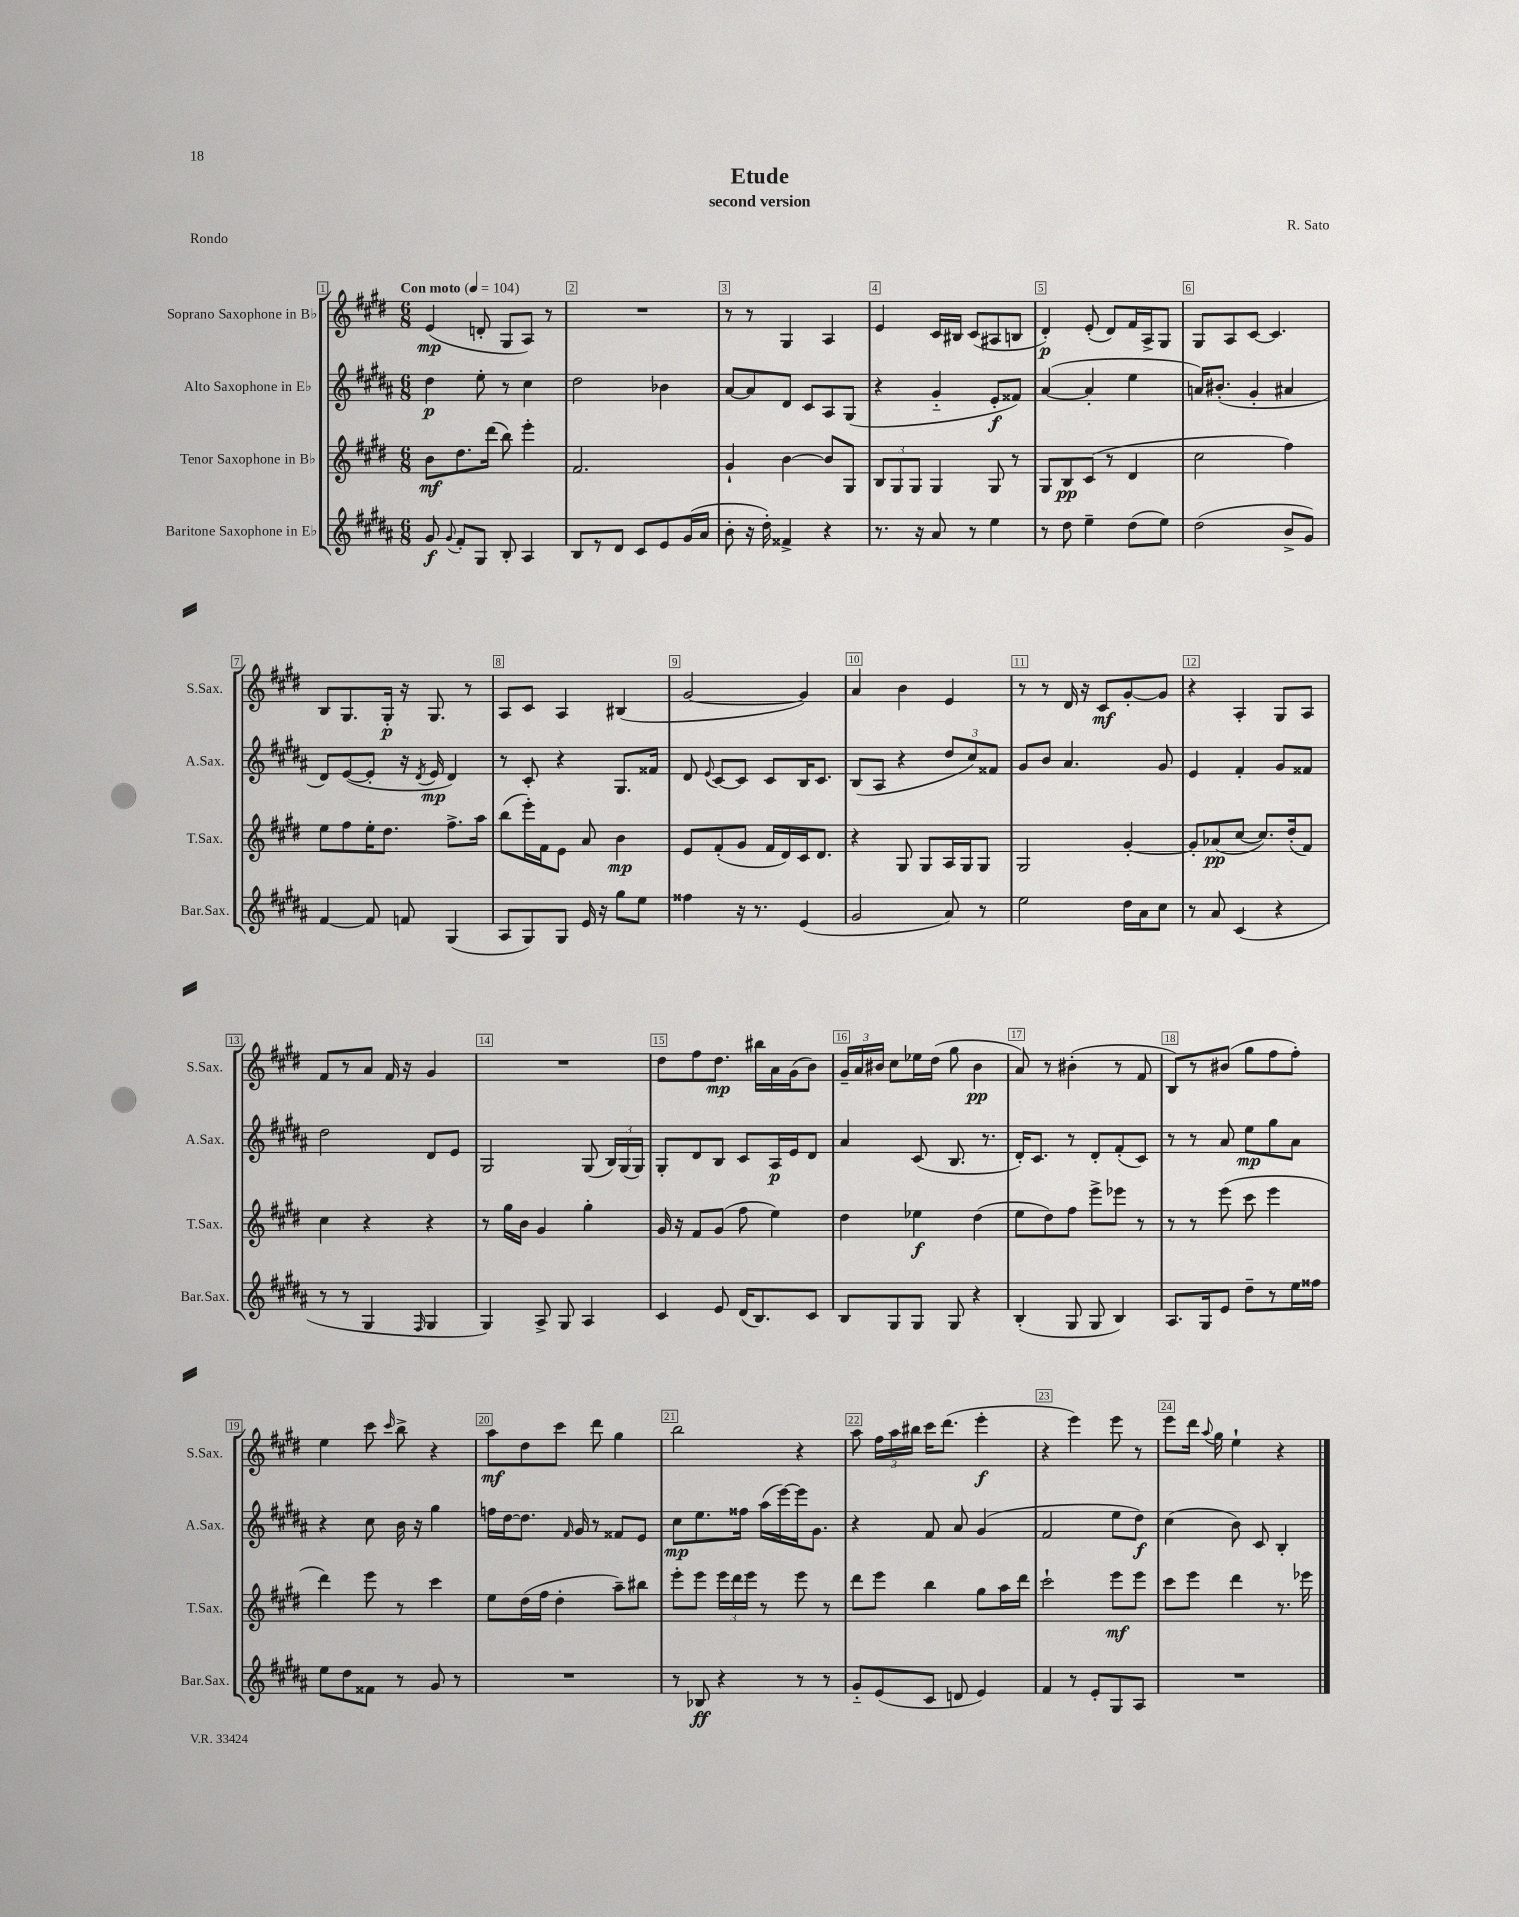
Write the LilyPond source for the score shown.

\header { title = "Etude" composer = "R. Sato" subtitle = "second version" piece = "Rondo" }
<<
\new StaffGroup <<
\new Staff = "s0" \with { instrumentName = "Soprano Saxophone in Bb" shortInstrumentName = "S.Sax." } {
    \clef treble \key e \major \numericTimeSignature \time 6/8 \tempo "Con moto" 4 = 104
    \autoBeamOff e'4\mp( d'8-. gis8[ a8]) r8 |
    R2. |
    r8 r8 gis4 a4 |
    e'4 cis'16[ bis16] cis'8[( ais8 b8] |
    dis'4-.\p) e'8-.( dis'8[) fis'16 a16-> gis8] |
    gis8[ a8 cis'8]~ cis'4. |
    b8[ gis8. gis16]-.\p r16 gis8. r8 |
    a8[ cis'8] a4 bis4( |
    gis'2~ gis'4) |
    a'4 b'4 e'4 |
    r8 r8 dis'16 r16 cis'8[\mf gis'8~-. gis'8] |
    r4 a4-. gis8[ a8] |
    fis'8[ r8 a'8] fis'16 r16 gis'4 |
    R2. |
    dis''8[ fis''8 dis''8.]\mp bis''16[ a'16 gis'16( b'8]) |
    \tuplet 3/2 { gis'16[-- a'16 bis'16] } cis''8[ ees''16 dis''16]( gis''8 bis'4\pp |
    a'8) r8 bis'4-.( r8 fis'8 |
    b8[) r8 bis'8]( gis''8[ fis''8 fis''8]-.) |
    e''4 cis'''8 \grace { cis'''16 } b''8-> r4 |
    a''8[\mf dis''8 cis'''8] dis'''8 gis''4 |
    b''2 r4 |
    a''8 \tuplet 3/2 { fis''16[ a''16 bis''16] } cis'''16[ dis'''8.]( e'''4-.\f |
    r4 e'''4) e'''8 r8 |
    e'''8[ dis'''16] \appoggiatura { a''8 } gis''16 e''4-! r4 \bar "|." |
}
\new Staff = "s1" \with { instrumentName = "Alto Saxophone in Eb" shortInstrumentName = "A.Sax." } {
    \clef treble \key b \major \numericTimeSignature \time 6/8
    \autoBeamOff dis''4\p e''8-. r8 cis''4 |
    dis''2 bes'4 |
    ais'8[~ ais'8 dis'8] cis'8[ ais8 gis8]( |
    r4 gis'4-_ e'8[-.\f fisis'8]) |
    ais'4~( ais'4-. e''4 |
    a'16[) bis'8.]-.( gis'4-. ais'4 |
    dis'8[) e'8~( e'8]-. r16 \acciaccatura { dis'8 } e'16\mp dis'4) |
    r8 cis'8-. r4 gis8.[ fisis'16] |
    dis'8 \appoggiatura { e'8 } cis'8[~ cis'8] cis'8[ b16 cis'8.] |
    b8[( ais8] r4 \tuplet 3/2 { dis''8[ cis''8) fisis'8] } |
    gis'8[ b'8] ais'4. gis'8 |
    e'4 fis'4-. gis'8[ fisis'8] |
    dis''2 dis'8[ e'8] |
    gis2 gis8( \tuplet 3/2 { b16[) gis16( gis16]) } |
    gis8[-. dis'8 b8] cis'8[ ais16\p e'16 dis'8] |
    ais'4 cis'8( b8. r8. |
    dis'16[-.) cis'8.] r8 dis'8[-. fis'8-.( cis'8]) |
    r8 r8 ais'8 e''8[\mp gis''8 ais'8] |
    r4 cis''8 b'16 r16 gis''4 |
    f''16[ dis''16~ dis''8.] \grace { fis'16 } gis'16 r8 fisis'8[ e'8] |
    cis''8[\mp e''8. fisis''16] ais''16[( e'''16~) e'''16 gis'8.] |
    r4 fis'8 ais'8 gis'4( |
    fis'2 e''8[ dis''8]\f) |
    cis''4( b'8) cis'8 b4-. \bar "|." |
}
\new Staff = "s2" \with { instrumentName = "Tenor Saxophone in Bb" shortInstrumentName = "T.Sax." } {
    \clef treble \key e \major \numericTimeSignature \time 6/8
    \autoBeamOff b'8[\mf dis''8. dis'''16]( b''8) e'''4-. |
    fis'2. |
    gis'4-! b'4~ b'8[ gis8] |
    \tuplet 3/2 { b8[ gis8 gis8] } gis4 gis8 r8 |
    gis8[ b8\pp cis'8]( r8 dis'4 |
    cis''2 fis''4) |
    e''8[ fis''8 e''16-. dis''8.] fis''8.[-> a''16] |
    b''8[( e'''16-.) fis'16 e'8] a'8 b'4\mp |
    e'8[ fis'8-.( gis'8] fis'16[ dis'16) cis'16 dis'8.] |
    r4 gis8 gis8[ a16 gis16 gis8] |
    gis2 gis'4~-. |
    gis'8[-. aes'8\pp( cis''8]~ cis''8.[) dis''16-.( fis'8]) |
    cis''4 r4 r4 |
    r8 gis''16[ b'16] gis'4 gis''4-. |
    gis'16 r16 fis'8[ gis'8]( fis''8 e''4) |
    dis''4 ees''4\f dis''4( |
    e''8[ dis''8) fis''8] e'''8[-> ees'''8] r8 |
    r8 r8 e'''8( cis'''8 e'''4 |
    dis'''4) e'''8 r8 cis'''4 |
    e''8[ dis''16( fis''16] dis''4-. a''8[--) bis''8] |
    e'''8[-. e'''8] \tuplet 3/2 { e'''16[ dis'''16 e'''16] } r8 e'''8 r8 |
    dis'''8[ e'''8] b''4 gis''8[ a''16 dis'''16] |
    cis'''2-! e'''8[\mf e'''8] |
    cis'''8[ e'''8] dis'''4 r8. ees'''16 \bar "|." |
}
\new Staff = "s3" \with { instrumentName = "Baritone Saxophone in Eb" shortInstrumentName = "Bar.Sax." } {
    \clef treble \key b \major \numericTimeSignature \time 6/8
    \autoBeamOff gis'8\f \appoggiatura { gis'8 } fis'8[-. gis8] b8-. ais4 |
    b8[ r8 dis'8] cis'8[ e'8 gis'16( ais'16] |
    b'8-. r16 dis''16-.) fisis'4-> r4 |
    r8. r16 ais'8 r8 e''4 |
    r8 dis''8 e''4-- dis''8[( e''8]) |
    dis''2( b'8[-> gis'8]) |
    fis'4~ fis'8 f'8 gis4( |
    ais8[ gis8) gis8] e'16 r16 gis''8[ e''8] |
    fisis''4 r16 r8. e'4( |
    gis'2 ais'8) r8 |
    e''2 dis''16[ ais'16 cis''8] |
    r8 ais'8 cis'4( r4 |
    r8 r8 gis4 \grace { fis16 } gis4 |
    gis4) ais8-> gis8 ais4 |
    cis'4 e'8 dis'16[( b8.) cis'8] |
    b8[ gis8 gis8] gis8 r4 |
    b4-.( gis8 gis8 b4) |
    ais8.[ gis16 e'8] dis''8[-- r8 e''16 fisis''16] |
    e''8[ dis''8 fisis'8] r8 gis'8 r8 |
    R2. |
    r8 bes8\ff r4 r8 r8 |
    gis'8[-_ e'8( cis'8] d'8 e'4) |
    fis'4 r8 e'8[-. gis8 ais8] |
    R2. \bar "|." |
}
>>
>>
\layout { \context { \Score \override BarNumber.break-visibility = ##(#f #t #t) barNumberVisibility = #all-bar-numbers-visible \override BarNumber.stencil = #(make-stencil-boxer 0.1 0.3 ly:text-interface::print) } }
